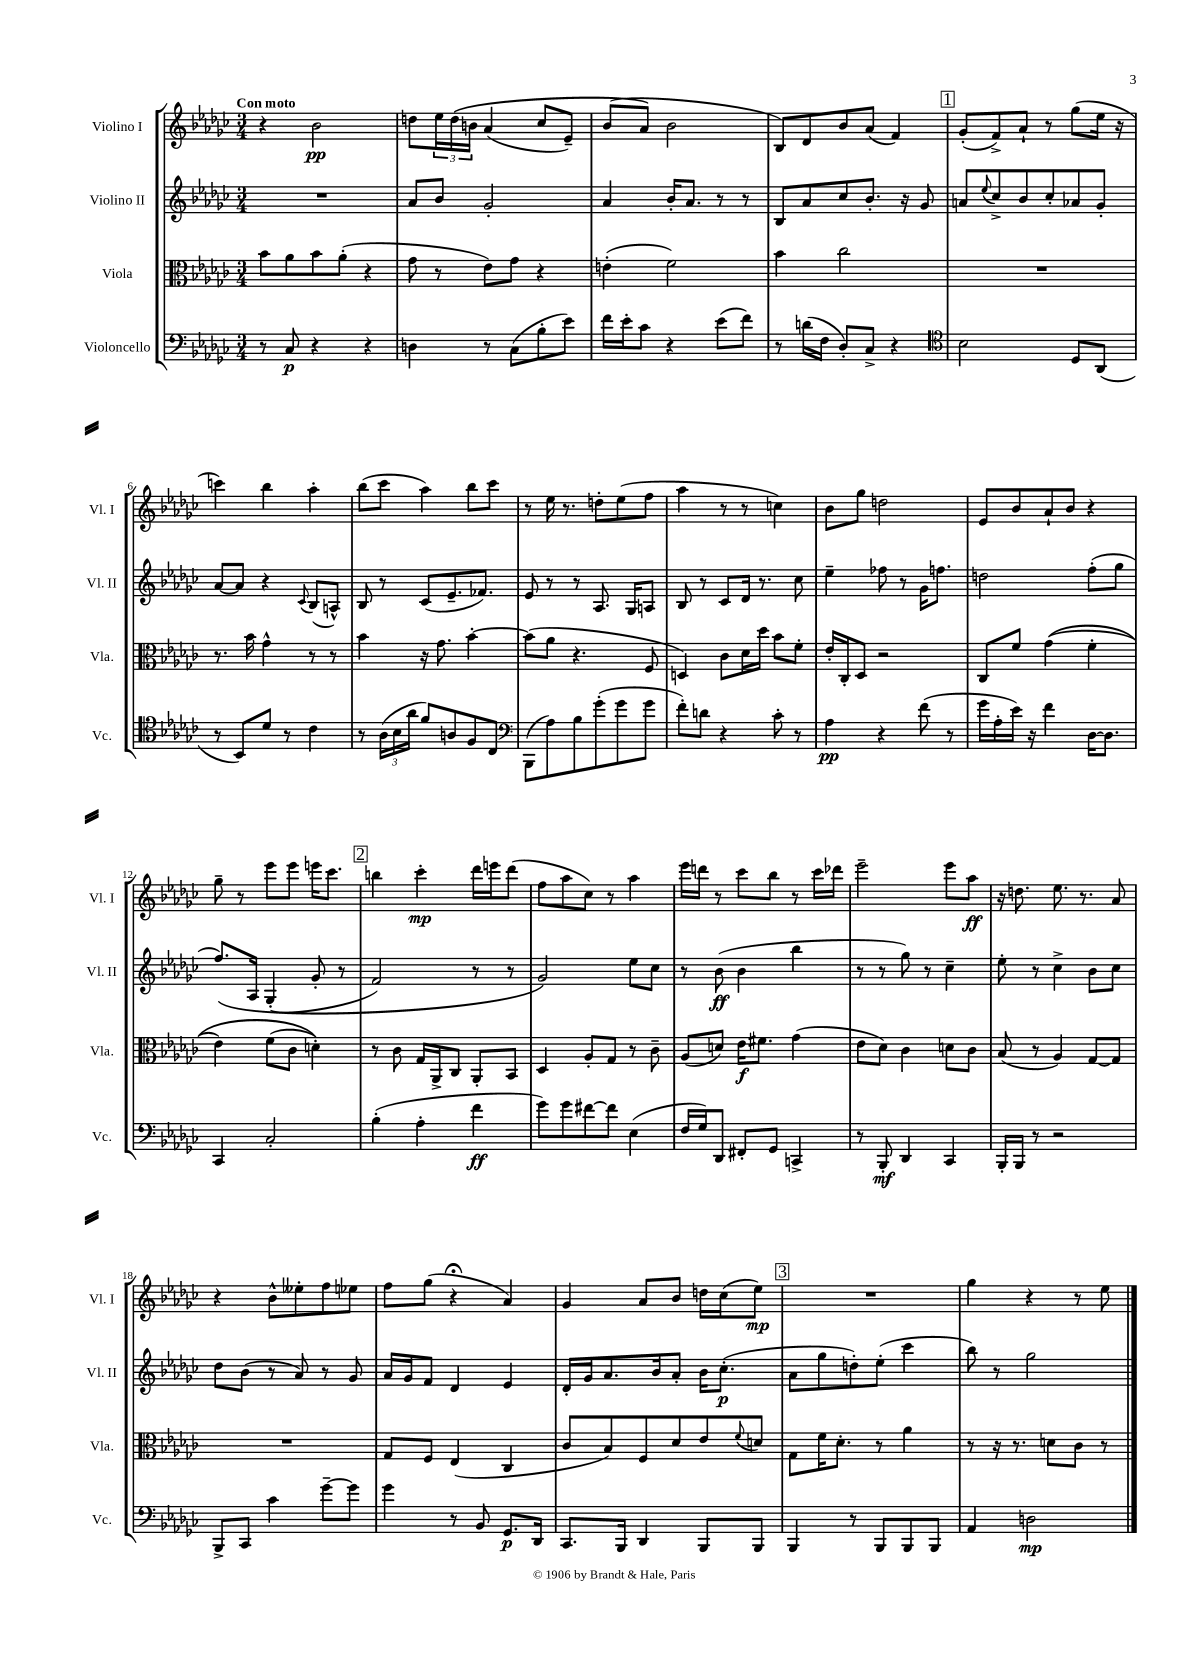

**kern	**kern	**kern	**kern
*staff4	*staff3	*staff2	*staff1
*clefF4	*clefC3	*clefG2	*clefG2
*k[b-e-a-d-g-c-]	*k[b-e-a-d-g-c-]	*k[b-e-a-d-g-c-]	*k[b-e-a-d-g-c-]
*M3/4	*M3/4	*M3/4	*M3/4
8r	8b-	2.r	4r
8C-	8a-	.	.
4r	8b-	.	2b-
.	(8a-'	.	.
4r	4r	.	.
=	=	=	=
4D	8g-	8a-	8dd
.	8r	8b-	24ee-
.	.	.	&(24dd
.	.	.	24b
8r	8e-)	2g-'	(4a-
(8C-	8g-	.	.
8B-'	4r	.	8cc-
8e-)	.	.	8e-~)
=	=	=	=
16f	(4e'	4a-	(8b-
16e-'	.	.	.
8c-	.	.	8a-&)
4r	2f)	16b-'	2b-
.	.	8.a-	.
(8e-	.	8r	.
8f)	.	8r	.
=	=	=	=
8r	4b-	8B-	8B-)
(16d	.	8a-	8d-
16F	.	.	.
8D-')	2cc-	8cc-	8b-
8C-^	.	8.b-'	(8a-
4r	.	.	4f)
.	.	16r	.
.	.	8g-	.
=	=	=	=
*clefC4	*	*	*
2B-	2.r	8a	(8g-'
.	.	8qqee-	.
.	.	8cc-^	8f^)
.	.	8b-	8a-`
.	.	8cc-'	8r
8D-	.	8a-	(8gg-
(8AA-	.	8g-'	16ee-
.	.	.	16r
=	=	=	=
8r	8.r	[8a-	4ccc)
8BB-)	.	8a-]	.
.	16b-	.	.
8d-	4g-^^	4r	4bb-
8r	.	.	.
.	.	8qqc-	.
4c-	8r	(8B-	4aa-'
.	8r	8A^^)	.
=	=	=	=
8r	4b-	8B-	(8bb-
(24A-	.	8r	8ccc-
24B-	.	.	.
24a-	.	.	.
8f)	16r	(8c-	4aa-)
.	8.g-	.	.
8A	.	8.e-~	.
8F	[4b-'	.	8bb-
.	.	8.f-)	.
8C-	.	.	8ccc-
=	=	=	=
*clefF4	*	*	*
(8BBB-	(8b-]	8e-	8r
8A-)	8a-	8r	16ee-
.	.	.	8.r
8B-	4.r	8r	.
(8g-'	.	8.A-	8dd'
8g-	.	.	(8ee-
.	.	16G-	.
8g-	8F	8A	8ff
=	=	=	=
8f')	4D)	8B-	4aa-
8d	.	8r	.
4r	8c-	8c-	8r
.	16d-	16d-	8r
.	16dd-	8.r	.
8c-'	8b-	.	4cc)
8r	8f'	8cc-	.
=	=	=	=
4A-	16e-'	4ee-~	8b-
.	16C-'	.	.
.	8D-	.	8gg-
4r	2r	8ff-	2dd
.	.	8r	.
(8f	.	16g-	.
.	.	8.ff	.
8r	.	.	.
=	=	=	=
16g-	8C-	2dd	8e-
16A-'	.	.	.
16e-)	8f	.	8b-
16r	.	.	.
4f	&((4g-	.	8a-`
.	.	.	8b-
[16D-	4f'	(8ff'	4r
8.D-]	.	.	.
.	.	8gg-	.
=	=	=	=
4CC-	4e-)	&(8.ff)	8gg-~
.	.	.	8r
.	.	16A-	.
2C-'	(8f	(4G-'	8eee-
.	8c-	.	8eee-
.	4d')&)	8g-'	16eee
.	.	.	8.ccc-
.	.	8r	.
=	=	=	=
(4B-'	8r	2f)	4bb
.	8c-	.	.
4A-'	16G-	.	4ccc-'
.	16AA-^	.	.
.	8C-	.	.
4f	8AA-'	8r	16ddd-
.	.	.	16eee
.	8BB-	8r	(8ddd-
=	=	=	=
8g-)	4D-	2g-&)	8ff
8g-	.	.	8aa-
[8f#	8A-'	.	8cc-)
8f#]	8G-	.	8r
(4E-	8r	8ee-	4aa-
.	8c-~	8cc-	.
=	=	=	=
16F	(8A-	8r	16eee-
16G-)	.	.	16ddd
8DD-	8d)	(8b-	8r
8FF#'	16e-	4b-	8ccc-
.	8.f#	.	.
8GG-	.	.	8bb-
4CC^	(4g-	4bb-	8r
.	.	.	16ccc-
.	.	.	16ddd-
=	=	=	=
8r	8e-	8r	2eee-~
8BBB-'	8d-)	8r	.
4DD-	4c-	8gg-)	.
.	.	8r	.
4CC-	8d	4cc-~	8eee-
.	8c-	.	8aa-
=	=	=	=
16BBB-'	(8B-	8ee-'	16r
16BBB-	.	.	8.dd
8r	8r	8r	.
2r	4A-)	4cc-^	8.ee-
.	.	.	8.r
.	[8G-	8b-	.
.	8G-]	8cc-	8a-
=	=	=	=
8BBB-^	2.r	8dd-	4r
8CC-	.	(8b-	.
4c-	.	8r	8b-^^
.	.	8a-)	8ee--'
[8g-~	.	8r	8ff
8g-]	.	8g-	8ee-
=	=	=	=
4g-	8G-	16a-	8ff
.	.	16g-	.
.	8F	8f	(8gg-
8r	(4E-	4d-	4r;
8BB-	.	.	.
8.GG-	4C-	4e-	4a-)
16DD-	.	.	.
=	=	=	=
8.CC-	8c-	16d-'	4g-
.	.	16g-	.
.	8B-)	8.a-	.
16BBB-	.	.	.
4DD-	8F	.	8a-
.	.	16b-	.
.	8d-	8a-'	8b-
8BBB-	8e-	16b-	16dd
.	.	(8.cc-'	(16cc-
.	8qqf	.	.
8BBB-	8d	.	8ee-)
=	=	=	=
4BBB-	8G-	8a-	2.r
.	16f	8gg-	.
.	8.d-'	.	.
8r	.	8dd')	.
8BBB-	8r	(8ee-'	.
8BBB-	4a-	4ccc-	.
8BBB-	.	.	.
=	=	=	=
4AA-	8r	8bb-)	4gg-
.	16r	8r	.
.	8.r	.	.
2D	.	2gg-	4r
.	8d	.	.
.	8c-	.	8r
.	8r	.	8ee-
==	==	==	==
*-	*-	*-	*-
